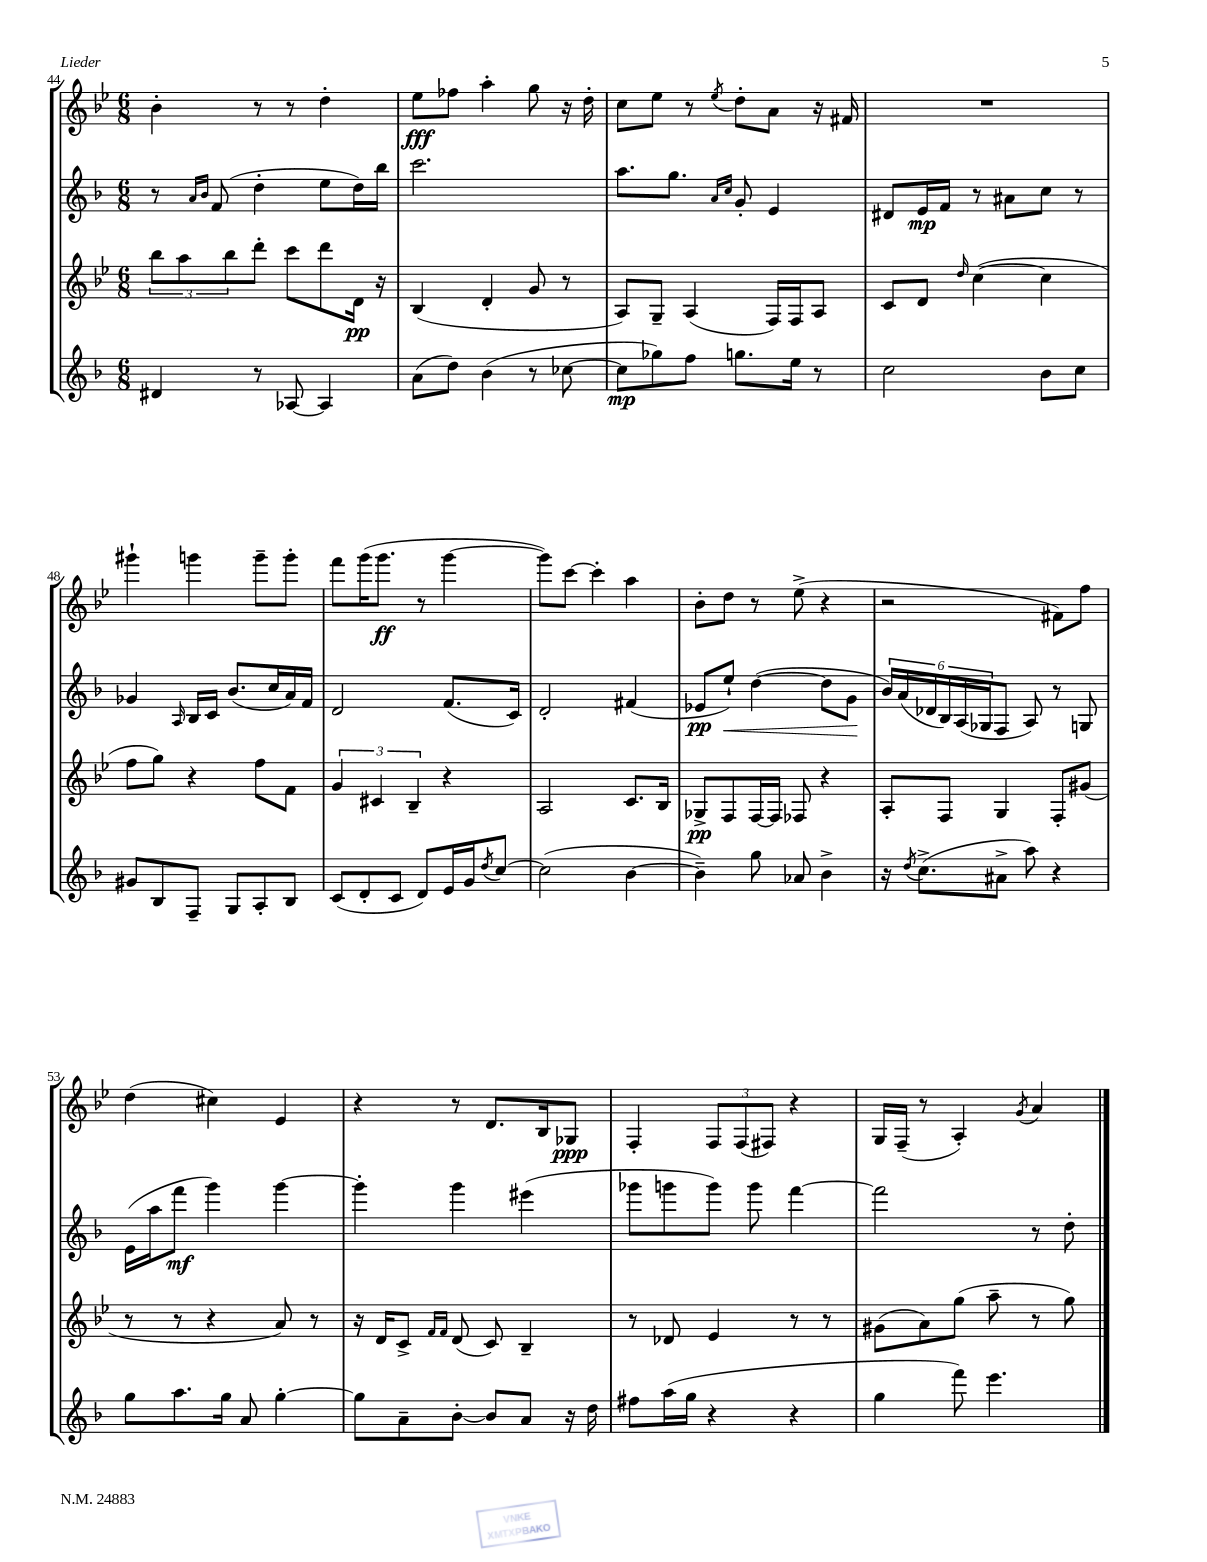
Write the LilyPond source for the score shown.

<<
\new StaffGroup <<
\new Staff = "s0" {
    \clef treble \key bes \major \numericTimeSignature \time 6/8
    bes'4-. r8 r8 d''4-. |
    ees''8\fff fes''8 a''4-. g''8 r16 d''16-. |
    c''8 ees''8 r8 \acciaccatura { ees''8 } d''8-. a'8 r16 fis'16 |
    R2. |
    gis'''4-! g'''4 g'''8-- g'''8-. |
    f'''8 g'''16( g'''8.\ff r8 g'''4~ |
    g'''8) c'''8~ c'''4-. a''4 |
    bes'8-. d''8 r8 ees''8->( r4 |
    r2 fis'8) f''8 |
    d''4( cis''4) ees'4 |
    r4 r8 d'8. bes16 ges8\ppp |
    f4-. \tuplet 3/2 { f8 f8( fis8) } r4 |
    g16 f16--( r8 a4-.) \acciaccatura { g'8 } a'4 \bar "|." |
}
\new Staff = "s1" {
    \clef treble \key f \major \numericTimeSignature \time 6/8
    r8 \grace { a'16 bes'16 } f'8( d''4-. e''8 d''16) bes''16 |
    c'''2. |
    a''8. g''8. \grace { a'16 c''16 } g'8-. e'4 |
    dis'8 e'16\mp f'16 r8 ais'8 c''8 r8 |
    ges'4 \grace { a16 } bes16 c'16 bes'8.( c''16 a'16) f'16 |
    d'2 f'8.( c'16) |
    d'2-. fis'4( |
    ees'8\pp e''8-!\<) d''4~( d''8 g'8\! |
    \tuplet 6/4 { bes'16) a'16( des'16 bes16) a16( ges16 } f8 a8) r8 g8 |
    e'16( a''16 f'''8\mf g'''4) g'''4~ |
    g'''4-. g'''4 eis'''4( |
    ges'''8 g'''8 g'''8) g'''8 f'''4~ |
    f'''2 r8 d''8-. \bar "|." |
}
\new Staff = "s2" {
    \clef treble \key bes \major \numericTimeSignature \time 6/8
    \tuplet 3/2 { bes''8 a''8 bes''8 } d'''8-. c'''8 d'''8 d'16\pp r16 |
    bes4( d'4-. g'8 r8 |
    a8) g8-- a4( f16) f16 a8 |
    c'8 d'8 \grace { d''16 } c''4~( c''4 |
    f''8 g''8) r4 f''8 f'8 |
    \tuplet 3/2 { g'4 cis'4 bes4-- } r4 |
    a2 c'8. bes16 |
    ges8->\pp f8 f16~ f16 fes8 r4 |
    a8-. f8 g4 f8-. gis'8( |
    r8 r8 r4 a'8) r8 |
    r16 d'16 c'8-> \grace { f'16 f'16 } d'8( c'8) bes4-- |
    r8 des'8 ees'4 r8 r8 |
    gis'8( a'8) g''8( a''8-- r8 g''8) \bar "|." |
}
\new Staff = "s3" {
    \clef treble \key f \major \numericTimeSignature \time 6/8
    dis'4 r8 aes8~ aes4 |
    a'8( d''8) bes'4( r8 ces''8~ |
    ces''8\mp ges''8) f''8 g''8. e''16 r8 |
    c''2 bes'8 c''8 |
    gis'8 bes8 f8-- g8 a8-. bes8 |
    c'8( d'8-. c'8 d'8) e'16 g'16 \acciaccatura { d''8 } c''8~ |
    c''2( bes'4~ |
    bes'4--) g''8 aes'8 bes'4-> |
    r16 \acciaccatura { d''8 } c''8.->( ais'8-> a''8) r4 |
    g''8 a''8. g''16 a'8 g''4~-. |
    g''8 a'8-- bes'8~-. bes'8 a'8 r16 d''16 |
    fis''8 a''16( g''16 r4 r4 |
    g''4 f'''8) e'''4. \bar "|." |
}
>>
>>
\layout { \context { \Score currentBarNumber = #44 } }
